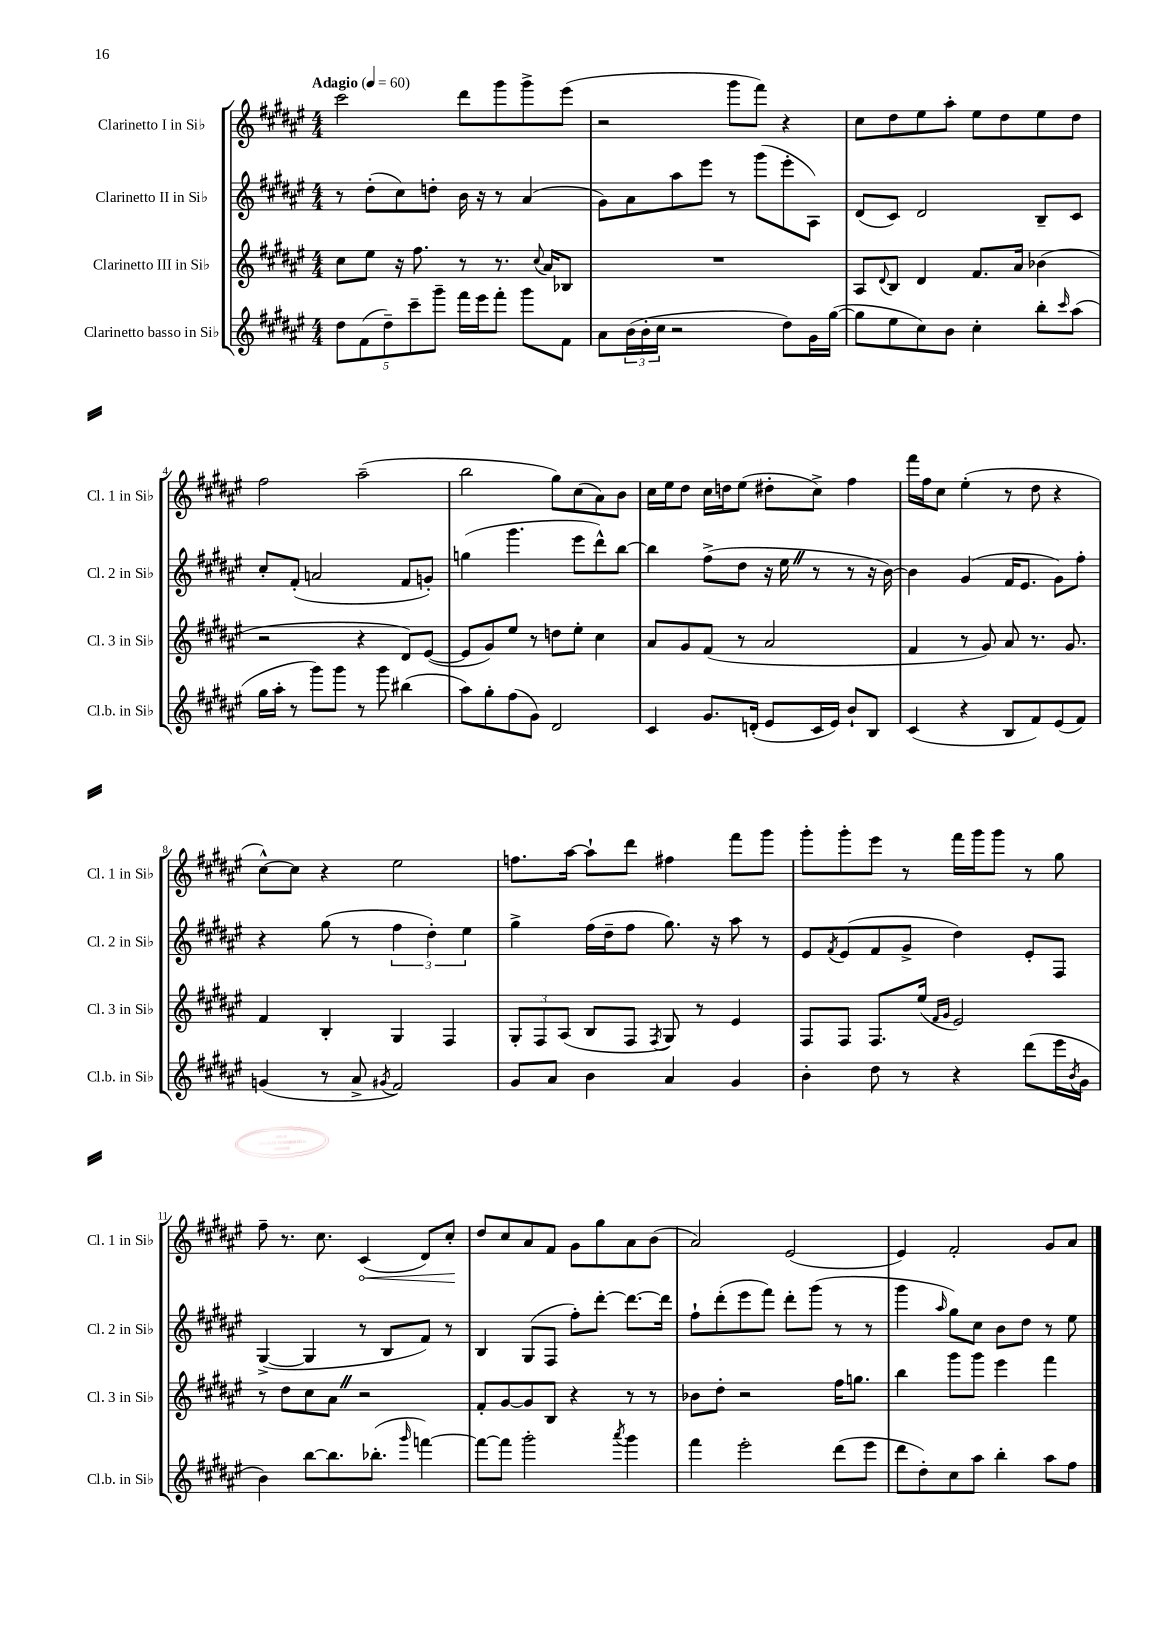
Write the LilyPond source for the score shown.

<<
\new StaffGroup <<
\new Staff = "s0" \with { instrumentName = "Clarinetto I in Sib" shortInstrumentName = "Cl. 1 in Sib" } {
    \clef treble \key fis \major \numericTimeSignature \time 4/4 \tempo "Adagio" 4 = 60
    cis'''2 dis'''8 gis'''8 gis'''8-> eis'''8( |
    r2 gis'''8 fis'''8) r4 |
    cis''8 dis''8 eis''8 ais''8-. eis''8 dis''8 eis''8 dis''8 |
    fis''2 ais''2--( |
    b''2 gis''8) cis''8( ais'8) b'8 |
    cis''16 eis''16 dis''8 cis''16 d''16 eis''8( dis''8-. cis''8->) fis''4 |
    fis'''16 fis''16 cis''8 eis''4-.( r8 dis''8 r4 |
    cis''8~-^) cis''8 r4 eis''2 |
    f''8. ais''16~ ais''8-! dis'''8 fis''4 fis'''8 gis'''8 |
    gis'''8-. gis'''8-. eis'''8 r8 fis'''16 gis'''16 gis'''8 r8 gis''8 |
    fis''8-- r8. cis''8. \once \override Hairpin.circled-tip = ##t cis'4\<( dis'8) cis''8-.\! |
    dis''8 cis''8 ais'8 fis'8 gis'8 gis''8 ais'8 b'8( |
    ais'2) eis'2( |
    eis'4) fis'2-. gis'8 ais'8 \bar "|." |
}
\new Staff = "s1" \with { instrumentName = "Clarinetto II in Sib" shortInstrumentName = "Cl. 2 in Sib" } {
    \clef treble \key fis \major \numericTimeSignature \time 4/4
    r8 dis''8-.( cis''8) d''8-. b'16 r16 r8 ais'4( |
    gis'8) ais'8 ais''8 eis'''8 r8 gis'''8( eis'''8-. ais8) |
    dis'8( cis'8) dis'2 b8-- cis'8 |
    cis''8-. fis'8-.( a'2 fis'8 g'8-.) |
    g''4( gis'''4. eis'''8 dis'''8-^) b''8~ |
    b''4 fis''8->( dis''8 r16 eis''16 \once \override BreathingSign.text = \markup { \musicglyph "scripts.caesura.straight" } \breathe r8 r8 r16 b'16~) |
    b'4 gis'4( fis'16 eis'8. gis'8) fis''8-. |
    r4 gis''8( r8 \tuplet 3/2 { fis''4 dis''4-.) eis''4 } |
    gis''4-> fis''16( dis''16-- fis''8 gis''8.) r16 ais''8 r8 |
    eis'8 \acciaccatura { fis'8 } eis'8( fis'8 gis'8-> dis''4) eis'8-. fis8 |
    gis4~->( gis4 r8 b8 fis'8) r8 |
    b4 gis8( fis8 fis''8-.) dis'''8~-. dis'''8.~ dis'''16 |
    fis''8-! dis'''8-.( eis'''8 fis'''8) dis'''8-. gis'''8( r8 r8 |
    gis'''4 \grace { ais''16 } gis''8) cis''8 b'8 dis''8 r8 eis''8 \bar "|." |
}
\new Staff = "s2" \with { instrumentName = "Clarinetto III in Sib" shortInstrumentName = "Cl. 3 in Sib" } {
    \clef treble \key fis \major \numericTimeSignature \time 4/4
    cis''8 eis''8 r16 fis''8. r8 r8. \appoggiatura { cis''8 } ais'16 bes8 |
    R1 |
    ais8 \appoggiatura { dis'8 } b8 dis'4 fis'8. ais'16 bes'4( |
    r2 r4 dis'8) eis'8~( |
    eis'8 gis'8) eis''8 r8 d''8 eis''8-. cis''4 |
    ais'8 gis'8 fis'8( r8 ais'2 |
    fis'4 r8 gis'8) ais'8 r8. gis'8. |
    fis'4 b4-. gis4 fis4 |
    \tuplet 3/2 { gis8-. fis8 ais8( } b8 fis8 \acciaccatura { fis8 } gis8) r8 eis'4 |
    fis8 fis8 fis8. eis''16( \grace { fis'16 gis'16 } eis'2) |
    r8 dis''8 cis''8 ais'8 \once \override BreathingSign.text = \markup { \musicglyph "scripts.caesura.straight" } \breathe r2 |
    fis'8-. gis'8~ gis'8 b8 r4 r8 r8 |
    bes'8 dis''8-. r2 fis''16 g''8. |
    b''4 gis'''8 gis'''8 eis'''4 fis'''4 \bar "|." |
}
\new Staff = "s3" \with { instrumentName = "Clarinetto basso in Sib" shortInstrumentName = "Cl.b. in Sib" } {
    \clef treble \key fis \major \numericTimeSignature \time 4/4
    \tuplet 5/4 { dis''8 fis'8( dis''8--) cis'''8-- gis'''8-- } fis'''16 eis'''16 fis'''8-. gis'''8 fis'8 |
    ais'8 \tuplet 3/2 { b'16( b'16-. cis''16 } r2 dis''8) gis'16 gis''16~( |
    gis''8 eis''8 cis''8) b'8 cis''4-. b''8-. \grace { cis'''16 } ais''8( |
    gis''16 ais''16-. r8 gis'''8) gis'''8 r8 gis'''8 bis''4( |
    ais''8) gis''8-. fis''8( gis'8) dis'2 |
    cis'4 gis'8. d'16-.( eis'8 cis'16 eis'16) b'8-! b8 |
    cis'4( r4 b8 fis'8) eis'8( fis'8) |
    g'4( r8 ais'8-> \acciaccatura { gis'8 } fis'2) |
    gis'8 ais'8 b'4 ais'4 gis'4 |
    b'4-. dis''8 r8 r4 dis'''8( eis'''16 \acciaccatura { b'8 } gis'16 |
    b'4) b''8~ b''8. bes''8.-.( \grace { gis'''16 } f'''4~) |
    f'''8~ f'''8 gis'''2-. \acciaccatura { ais'''8 } gis'''4 |
    fis'''4 eis'''2-. dis'''8( eis'''8 |
    dis'''8 dis''8-.) cis''8 ais''8 b''4-. ais''8 fis''8 \bar "|." |
}
>>
>>
